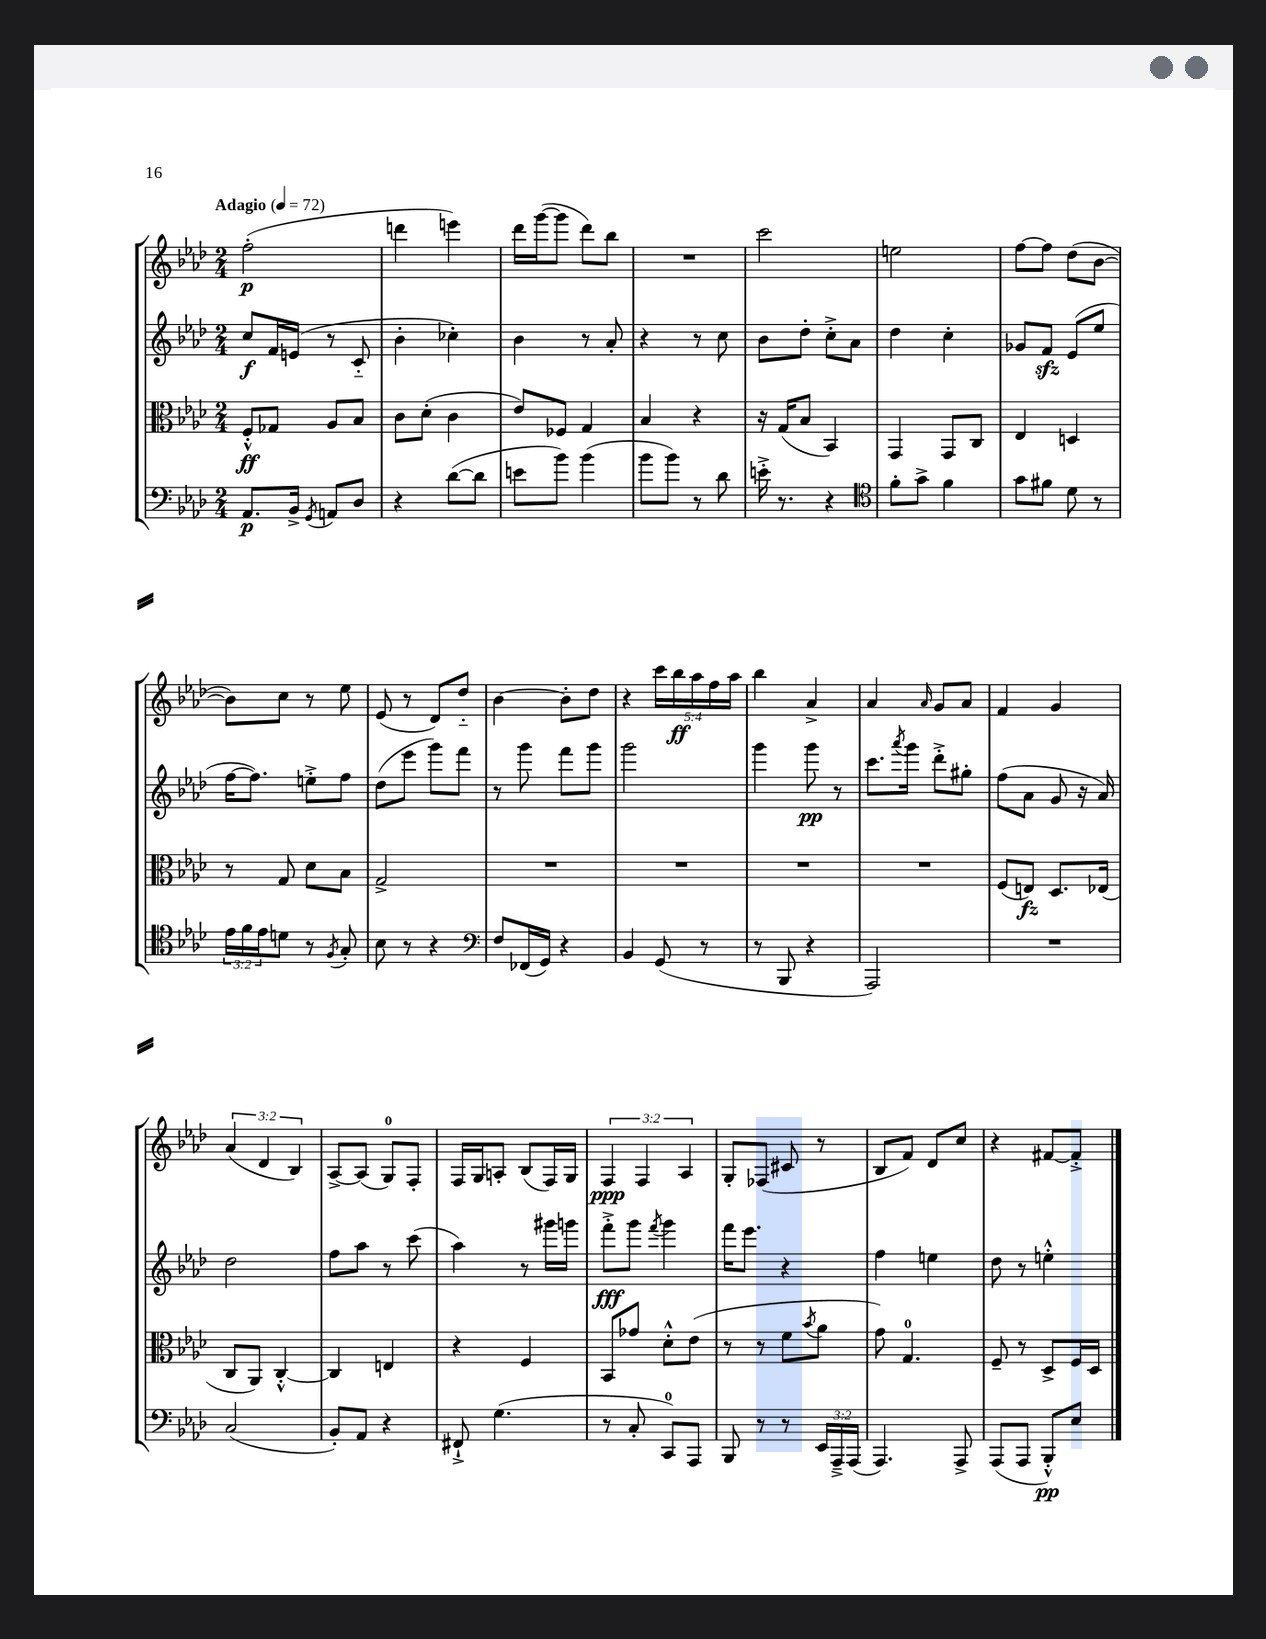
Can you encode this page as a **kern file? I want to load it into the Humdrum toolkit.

**kern	**kern	**kern	**kern
*staff4	*staff3	*staff2	*staff1
*clefF4	*clefC3	*clefG2	*clefG2
*k[b-e-a-d-]	*k[b-e-a-d-]	*k[b-e-a-d-]	*k[b-e-a-d-]
*M2/4	*M2/4	*M2/4	*M2/4
*MM72	*MM72	*MM72	*MM72
8.AA-	8F'^^	8cc	(2ff'
.	8G-	16f	.
16BB-^	.	(16e	.
8qGG	.	.	.
8AA	8A-	8r	.
8D-	8B-	8c'~	.
=	=	=	=
4r	8c	4b-'	4ddd
.	(8d-'	.	.
([8d-	4c	4cc-')	4eee)
8d-]	.	.	.
=	=	=	=
8e	8e-)	4b-	16ddd-
.	.	.	([16ggg
8b-)	8F-	.	8ggg]
(4b-	4G	8r	8ddd-)
.	.	8a-'	8bb-
=	=	=	=
8b-	4B-	4r	2r
8b-)	.	.	.
8r	4r	8r	.
8d-	.	8cc	.
=	=	=	=
16e'^	16r	8b-	2ccc
8.r	(16G	.	.
.	8B-	8dd-'	.
4r	4BB-)	8cc'^	.
.	.	8a-	.
=	=	=	=
*clefC4	*	*	*
8f'	4GG	4dd-	2ee
8g^	.	.	.
4f	8GG	4cc'	.
.	8C	.	.
=	=	=	=
8g	4E-	8g-	[8ff
8f#	.	8f	8ff]
8d-	4D	(8e-	(8dd-
8r	.	8ee-	[8b-
=	=	=	=
24e-	8r	[16ff	8b-])
24f	.	.	.
.	.	8.ff])	.
24e-	.	.	.
8d	8G	.	8cc
8r	8d-	8ee'^	8r
8qF	.	.	.
8G'	8B-	8ff	8ee-
=	=	=	=
8B-	2G^	(8dd-	(8e-
8r	.	8eee-	8r
4r	.	8ggg)	8d-)
.	.	8fff	8dd-'~
=	=	=	=
*clefF4	*	*	*
8F	2r	8r	[4b-
(16FF-	.	8ggg	.
16GG)	.	.	.
4r	.	8fff	8b-']
.	.	8ggg	8dd-
=	=	=	=
4BB-	2r	2ggg	4r
(8GG	.	.	20ccc
.	.	.	20bb-
.	.	.	20aa-
8r	.	.	.
.	.	.	20ff
.	.	.	20aa-
=	=	=	=
8r	2r	4ggg	4bb-
8BBB-	.	.	.
4r	.	8ggg	4a-^
.	.	8r	.
=	=	=	=
2AAA-)	2r	8.ccc	4a-
.	.	8qaaa-	.
.	.	16ggg	.
.	.	.	16qqa-
.	.	8ddd-'^	8g
.	.	8gg#'	8a-
=	=	=	=
2r	(8F	(8ff	4f
.	8E)	8a-	.
.	8.D-	8g	4g
.	.	16r	.
.	(16E-	16a-)	.
=	=	=	=
(2C	8C	2dd-	(6a-
.	8AA-)	.	.
.	.	.	6d-
.	[4C'^^	.	.
.	.	.	6B-)
=	=	=	=
8BB-')	4C]	8ff	[8A-^
8AA-	.	8aa-	(8A-]
4r	4E	8r	8G)
.	.	(8ccc	8F'
=	=	=	=
8FF#`^	4r	4aa-)	16F
.	.	.	16G
(4.G	.	.	8A'
.	4F	8r	(8B-
.	.	16ggg#	16F)
.	.	16ggg	16G
=	=	=	=
8r	8BB-	8fff'^	6F
8C'	8g-	8ggg	.
.	.	.	6F
.	.	8qfff	.
8CC)	8d-'^^	4ggg	.
.	.	.	6A-
8AAA-	(8e-	.	.
=	=	=	=
8BBB-	8r	16fff	8G'
.	.	8.eee-	.
8r	8r	.	(8F-
8r	8f	4r	8c#
.	8qb-	.	.
24EE-	8a-	.	8r
24AAA-~^	.	.	.
(24AAA-	.	.	.
=	=	=	=
4.AAA-)	8g)	4ff	8B-
.	4.G	.	8f)
.	.	4ee	8d-
8AAA-^	.	.	8cc
=	=	=	=
(8AAA-	8F~	8dd-	4r
8AAA-	8r	8r	.
8BBB-'^^)	8D-^	4ee'^^	[8f#
8E-	16F	.	8f#'^]
.	16D-	.	.
==	==	==	==
*-	*-	*-	*-
